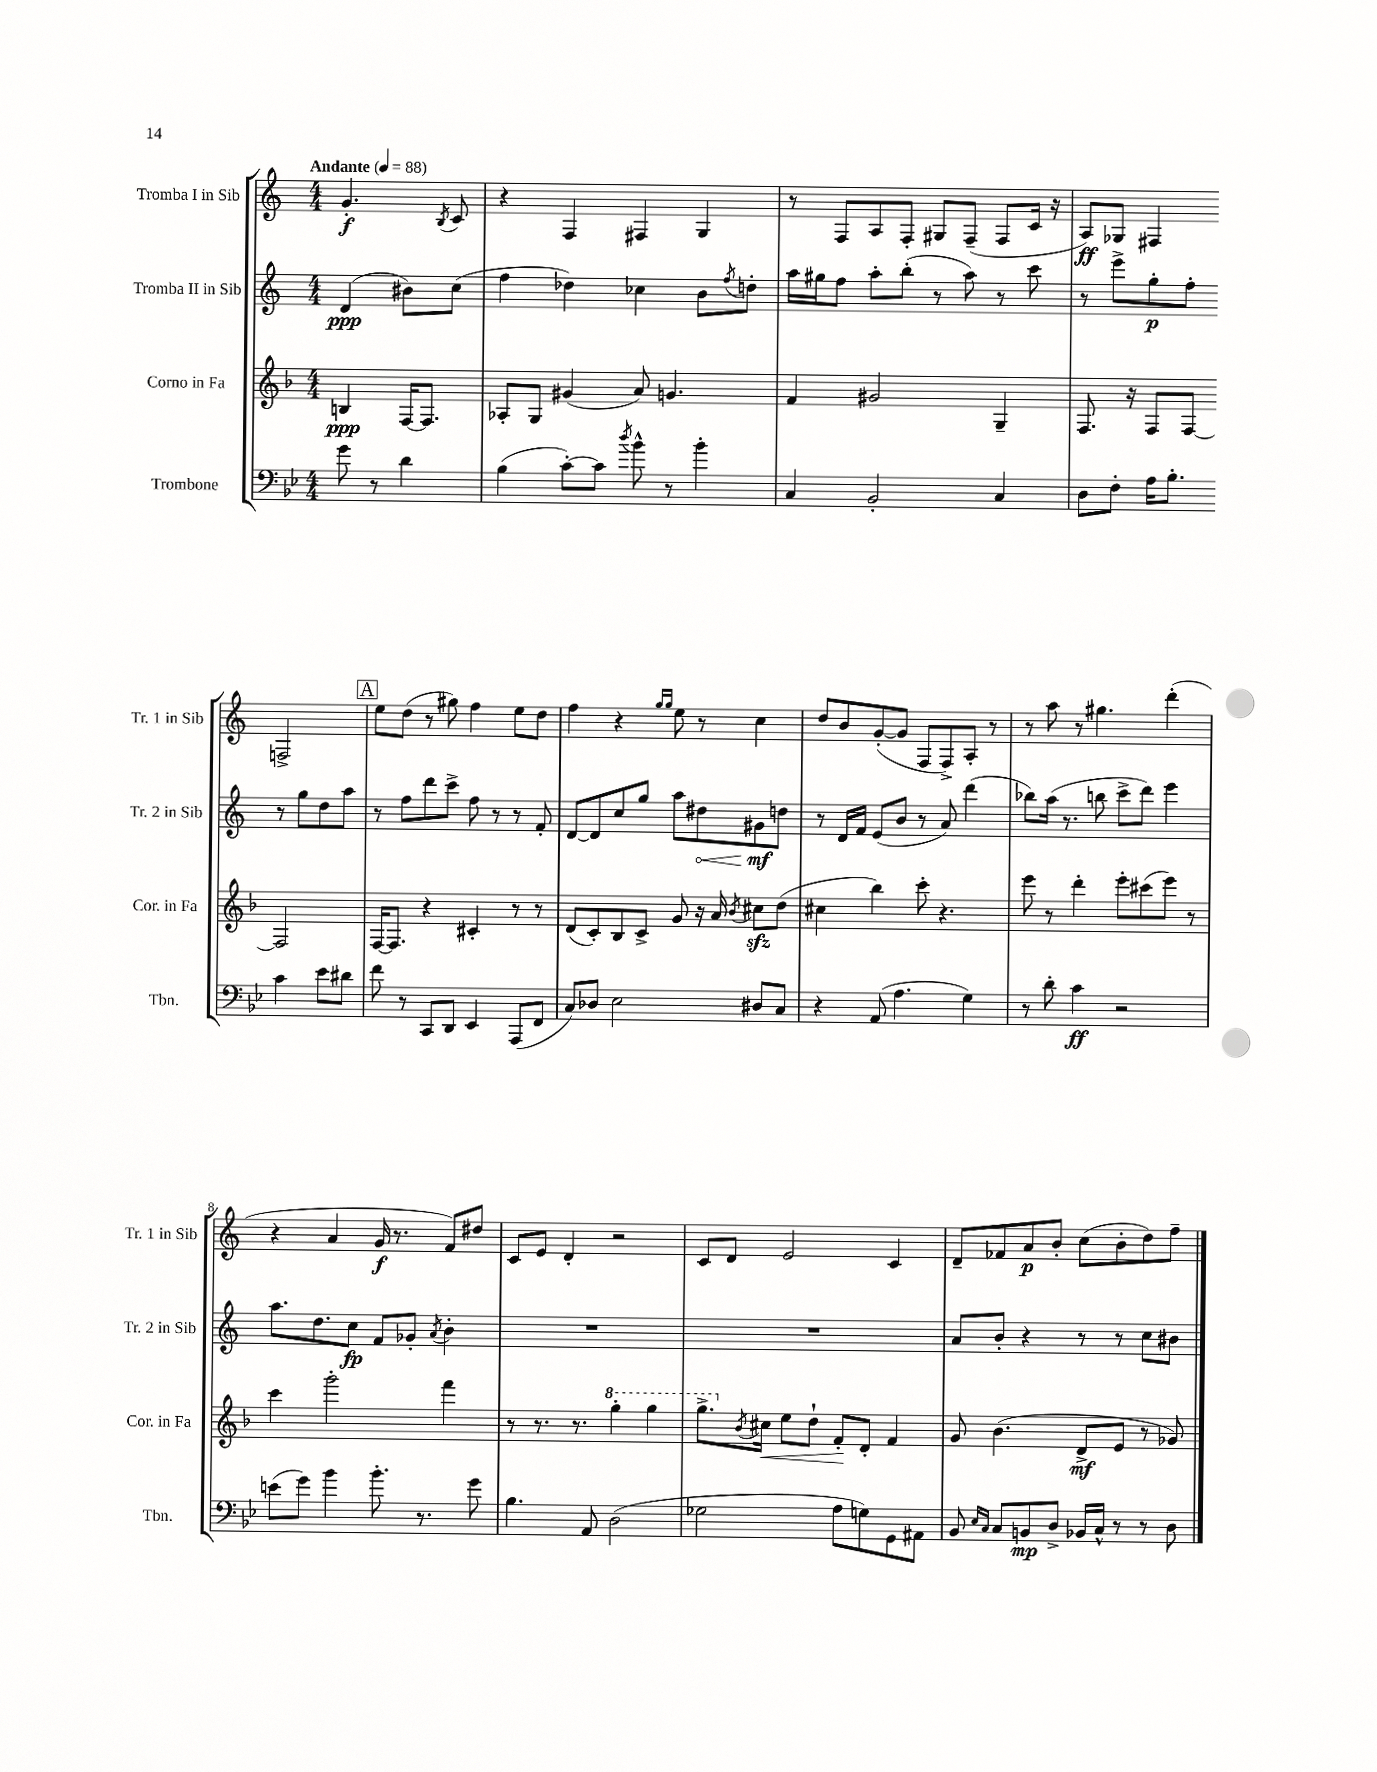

**kern	**dynam	**kern	**dynam	**kern	**dynam	**kern	**dynam
*part4	*part4	*part3	*part3	*part2	*part2	*part1	*part1
*staff4	*staff4	*staff3	*staff3	*staff2	*staff2	*staff1	*staff1
*I"Trombone	*	*I"Corno in Fa	*	*I"Tromba II in Sib	*	*I"Tromba I in Sib	*
*I'Tbn.	*	*I'Cor. in Fa	*	*I'Tr. 2 in Sib	*	*I'Tr. 1 in Sib	*
*clefF4	*	*clefG2	*	*clefG2	*	*clefG2	*
*k[b-e-]	*	*k[b-]	*	*k[]	*	*k[]	*
*M4/4	*	*M4/4	*	*M4/4	*	*M4/4	*
*MM88	*	*MM88	*	*MM88	*	*MM88	*
=	=	=	=	=	=	=	=
!	!	!	!	!	!	!LO:TX:a:B:t=Andante	!
8g\	.	4Bn/	ppp	(4d/	ppp	4.g'/	f
8r	.	.	.	.	.	.	.
4d\	.	[16F/KL	.	8b#X\L)	.	.	.
.	.	8.F/J]	.	.	.	.	.
.	.	.	.	.	.	8qB/	.
.	.	.	.	(8cc\J	.	8c/	.
=1	=1	=1	=1	=1	=1	=1	=1
(4B-\	.	8A-X'/L	.	4ff\	.	4r	.
.	.	8G/J	.	.	.	.	.
[8c'\L)	.	(4g#X/	.	4dd-X\)	.	4F/	.
8c\J]	.	.	.	.	.	.	.
8qdd/	.	.	.	.	.	.	.
8b-^^\	.	8a/)	.	4cc-X\	.	4F#X/	.
8r	.	4.gn/	.	.	.	.	.
4b-'\	.	.	.	8b\L	.	4G/	.
.	.	.	.	8qff/	.	.	.
.	.	.	.	8ddn'\J	.	.	.
=2	=2	=2	=2	=2	=2	=2	=2
4C/	.	4f/	.	16aa\LL	.	8r	.
.	.	.	.	16gg#X\J	.	.	.
.	.	.	.	8ff\J	.	8F/L	.
2BB-'/	.	2g#X/	.	8aa'\L	.	8A/	.
.	.	.	.	(8bb'\J	.	8F'/J	.
.	.	.	.	8r	.	8G#X/L	.
.	.	.	.	8aa\)	.	(8F~/J	.
4C/	.	4G~/	.	8r	.	8F/L	.
.	.	.	.	8ccc\	.	16c/Jk	.
.	.	.	.	.	.	16r	.
=3	=3	=3	=3	=3	=3	=3	=3
8D\L	.	8.F/	.	8r	.	8A/L)	ff
8F'\J	.	.	.	8eee^\L	.	8G-X/J	.
.	.	16r	.	.	.	.	.
16A\KL	.	8F/L	.	8gg'\	p	4F#X/	.
8.B-'\J	.	.	.	.	.	.	.
.	.	[8F/J	.	8ff'\J	.	.	.
4c\	.	2F/]	.	8r	.	2Fn^/	.
.	.	.	.	8gg\L	.	.	.
8e-\L	.	.	.	8dd\	.	.	.
8d#X\J	.	.	.	8aa\J	.	.	.
!!LO:LB:g=z
!!LO:REH:place=s1:t=A
=4	=4	=4	=4	=4	=4	=4	=4
8f\	.	[16F/KL	.	8r	.	8ee\L	.
.	.	8.F/J]	.	.	.	.	.
8r	.	.	.	8ff\L	.	(8dd\J	.
8CC/L	.	4r	.	8ddd\	.	8r	.
8DD/J	.	.	.	8ccc^\J	.	8gg#X\)	.
4EE-/	.	4c#X'/	.	8ff\	.	4ff\	.
.	.	.	.	8r	.	.	.
(8AAA/L	.	8r	.	8r	.	8ee\L	.
8FF/J	.	8r	.	8f'/	.	8dd\J	.
=5	=5	=5	=5	=5	=5	=5	=5
8C/L)	.	(8d/L	.	[8d/L	.	4ff\	.
8D-X/J	.	8c'/)	.	8d/]	.	.	.
2E-\	.	8B-/	.	8cc/	.	4r	.
.	.	8c^/J	.	8gg/J	.	.	.
.	.	.	.	.	.	16qqgg/LL	.
.	.	.	.	.	.	16qqgg/JJ	.
.	.	8g/	.	8aa\L	.	8ee\	.
!	!	!	!	!	!LO:HP:b	!	!
.	.	16r	.	8dd#X\	<	8r	.
.	.	16a/	.	.	.	.	.
.	.	8qb-/	.	.	.	.	.
8D#X/L	.	8cc#Xzz\L	.	8g#X\	mf	4cc\	.
8C/J	.	(8dd\J	.	8ddn\J	[	.	.
=6	=6	=6	=6	=6	=6	=6	=6
4r	.	4cc#X\	.	8r	.	8dd/L	.
.	.	.	.	16d/LL	.	8b/	.
.	.	.	.	16f/JJ	.	.	.
(8AA/	.	4bb-\)	.	(8e/L	.	([8g'/	.
4.A\	.	.	.	8b/J	.	8g/J]	.
.	.	8ccc'\	.	8r	.	8F/L	.
.	.	4.r	.	8a/)	.	8F^/)	.
4G\)	.	.	.	(4ddd\	.	8A'/J	.
.	.	.	.	.	.	8r	.
=7	=7	=7	=7	=7	=7	=7	=7
8r	.	8eee\	.	8bb-X\L)	.	8r	.
8d'\	.	8r	.	(16aa\Jk	.	8aa\	.
.	.	.	.	8.r	.	.	.
4c\	ff	4ddd'\	.	.	.	8r	.
.	.	.	.	8bbn\	.	4.gg#X\	.
2r	.	8eee'\L	.	8ccc^\L	.	.	.
.	.	(8ccc#X\	.	8ddd\J)	.	.	.
.	.	8eee\J)	.	4eee\	.	(4ddd'\	.
.	.	8r	.	.	.	.	.
!!LO:LB:g=z
=8	=8	=8	=8	=8	=8	=8	=8
(8en\L	.	4ccc\	.	8.aa\L	.	4r	.
8g\J)	.	.	.	.	.	.	.
.	.	.	.	8.dd\	.	.	.
4b-\	.	2ggg'\	.	.	.	4a/	.
.	.	.	.	8cc\J	fp	.	.
8.b-'\	.	.	.	8f/L	.	16g/	f
.	.	.	.	.	.	8.r	.
.	.	.	.	8g-X'/J	.	.	.
8.r	.	.	.	.	.	.	.
.	.	.	.	8qa/	.	.	.
.	.	4fff\	.	4b'\	.	8f/L)	.
8g\	.	.	.	.	.	8dd#X/J	.
=9	=9	=9	=9	=9	=9	=9	=9
4.B-\	.	8r	.	1r	.	8c/L	.
.	.	8.r	.	.	.	8e/J	.
.	.	.	.	.	.	4d'/	.
.	.	8.r	.	.	.	.	.
8AA/	.	.	.	.	.	.	.
*	*	*8va	*	*	*	*	*
(2D\	.	4ggg'\	.	.	.	2r	.
.	.	4ggg\	.	.	.	.	.
=10	=10	=10	=10	=10	=10	=10	=10
2G-X\	.	8.ggg^\L	.	1r	.	8c/L	.
.	.	.	.	.	.	8d/J	.
*	*	*X8va	*	*	*	*	*
.	.	8qb-/	.	.	.	.	.
!	!	!	!LO:HP:b	!	!	!	!
.	.	16cc#X\Jk	<	.	.	.	.
.	.	8ee\L	.	.	.	2e/	.
.	.	8dd`\J	.	.	.	.	.
8A\L	.	8f'/L	.	.	.	.	.
8Gn\)	.	8d'/J	[	.	.	.	.
8GG\	.	4f/	.	.	.	4c/	.
8AA#X\J	.	.	.	.	.	.	.
=11	=11	=11	=11	=11	=11	=11	=11
8BB-/	.	8g/	.	8a/L	.	8d~/L	.
16qqE-/LL	.	.	.	.	.	.	.
16qqC/JJ	.	.	.	.	.	.	.
8C/L	.	(4.b-\	.	8b'/J	.	8f-X/	.
8BBn/	mp	.	.	4r	.	8a/	p
8D^/J	.	.	.	.	.	8b'/J	.
16BB-X/LL	.	8d^/L	mf	8r	.	(8cc\L	.
16C^^/JJ	.	.	.	.	.	.	.
8r	.	8e/J	.	8r	.	8b'\	.
8r	.	8r	.	8cc\L	.	8dd\)	.
8D\	.	8g-X/)	.	8b#X\J	.	8ff~\J	.
==	==	==	==	==	==	==	==
*-	*-	*-	*-	*-	*-	*-	*-
